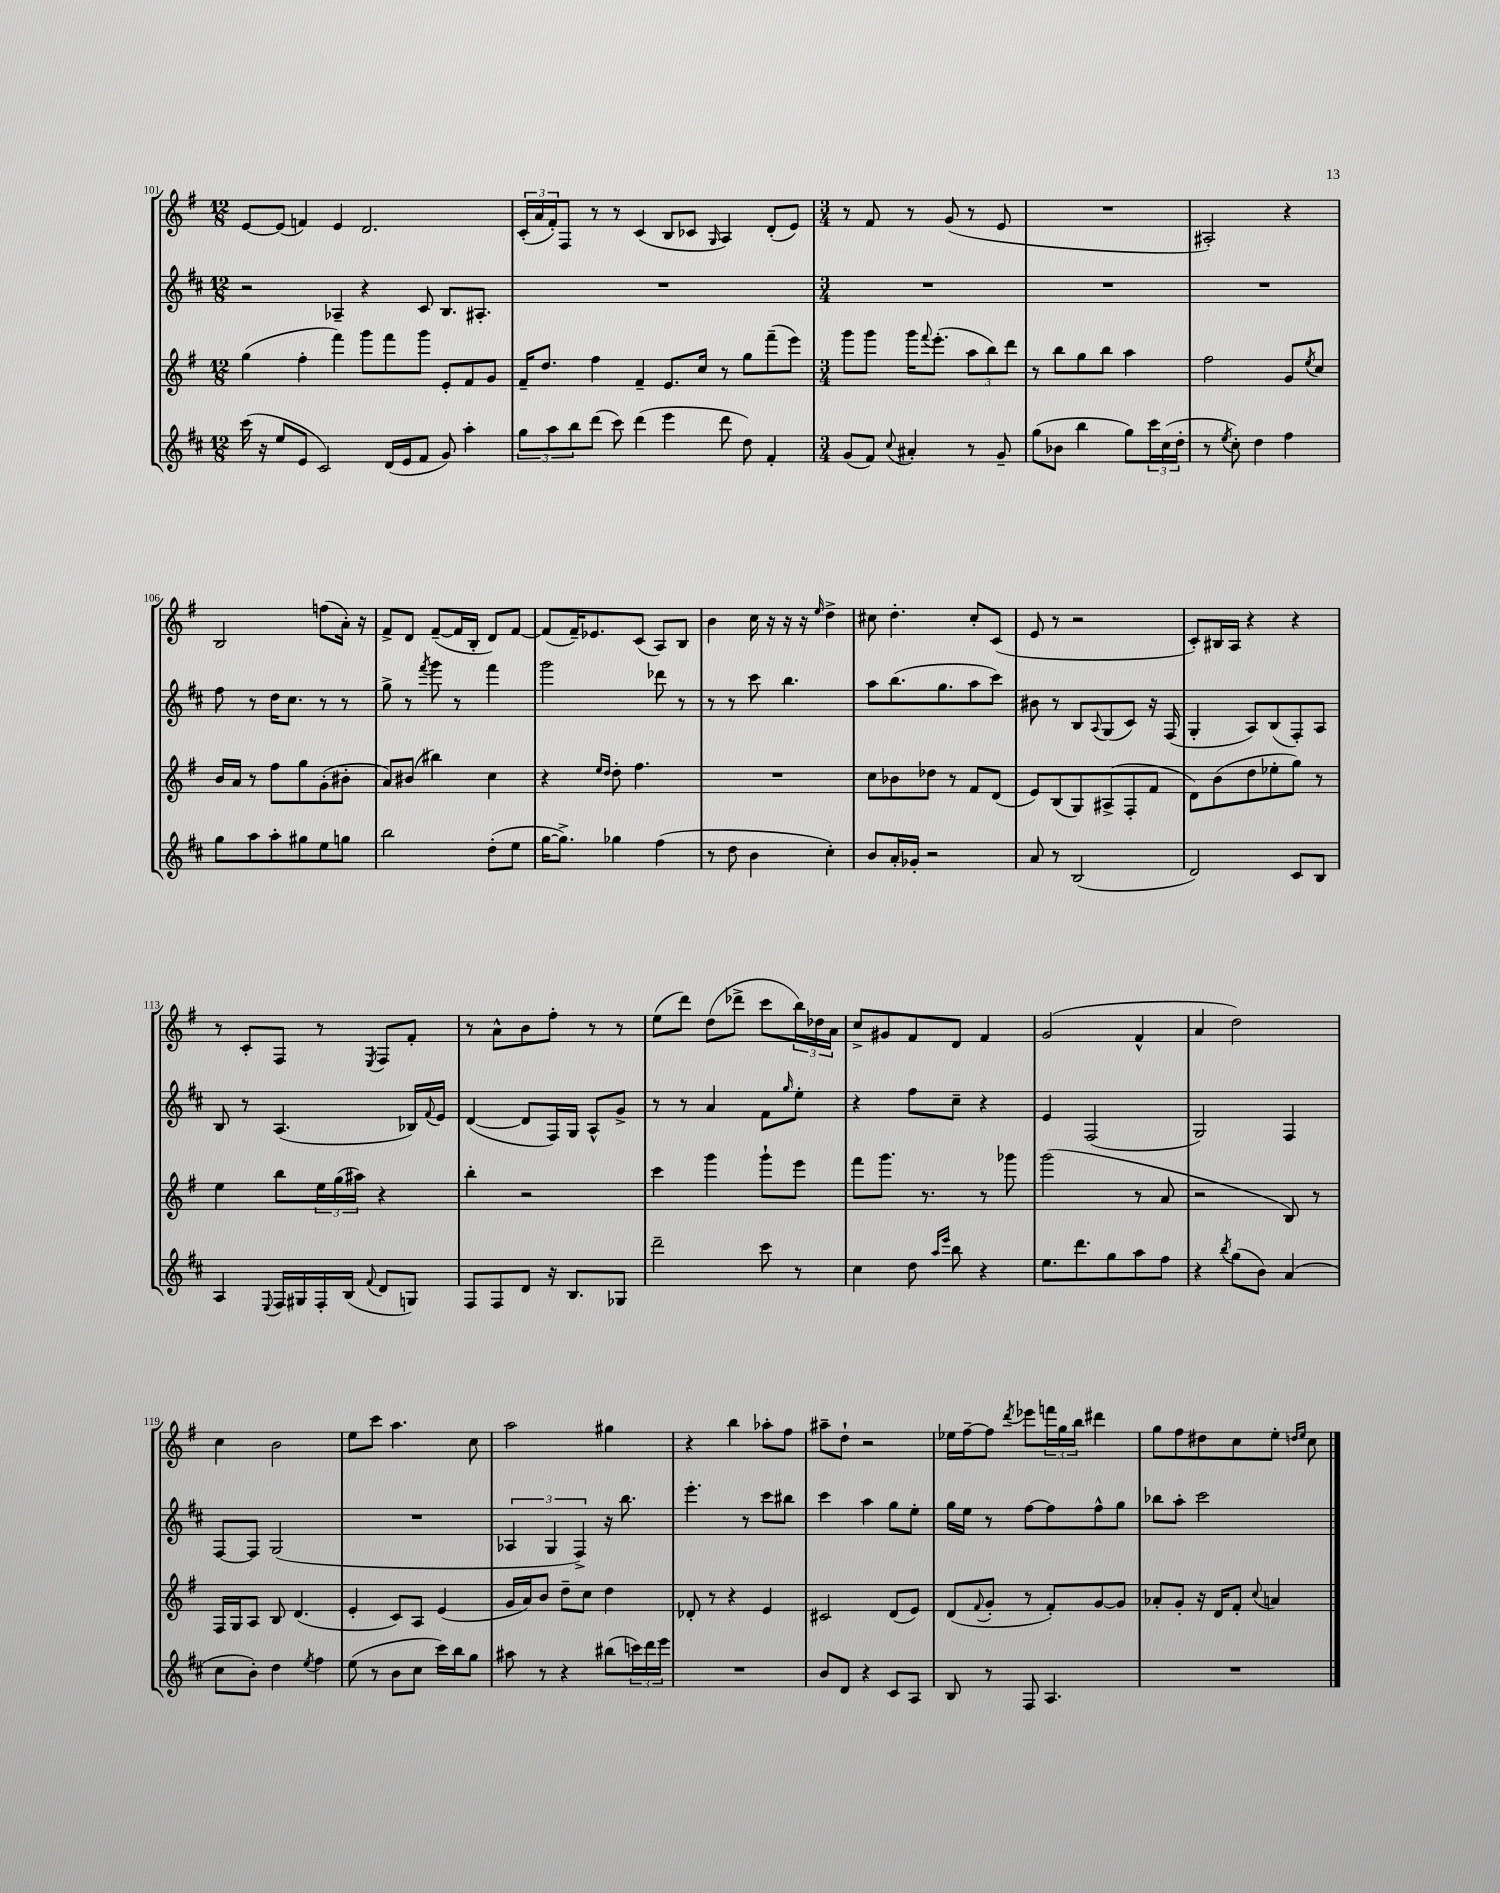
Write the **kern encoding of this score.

**kern	**kern	**kern	**kern
*part4	*part3	*part2	*part1
*staff4	*staff3	*staff2	*staff1
*clefG2	*clefG2	*clefG2	*clefG2
*k[f#c#]	*k[f#]	*k[f#c#]	*k[f#]
*M12/8	*M12/8	*M12/8	*M12/8
=101	=101	=101	=101
(16ccc#\	(4gg\	2r	[8e/L
16r	.	.	.
8ee/L	.	.	(8e/J]
8e/J	4ff#'\	.	4fn/)
2c#/)	.	.	.
.	4fff#\)	4A-X~/	4e/
.	8ggg\L	4r	2.d/
(16d/LL	8fff#\	.	.
16e/J	.	.	.
8f#/J	8ggg\J	8c#/	.
8g/)	8e'/L	8.B/L	.
4aa'\	8f#/	.	.
.	.	8.A#X'/J	.
.	8g/J	.	.
=102	=102	=102	=102
12gg\L	16f#~/KL	1.r	(24c'/LL
.	.	.	24a/
.	8.dd/J	.	.
12aa\	.	.	24f#'/J)
.	.	.	8F#/J
12bb\	.	.	.
(8ddd\J	4ff#\	.	8r
8ccc#\)	.	.	8r
(4ddd\	4f#~/	.	(4c/
4eee\	8.e/L	.	8B/L
.	.	.	8c-X/J
.	16cc/Jk	.	.
.	.	.	16qqG/
8ddd\	8r	.	4A/)
8dd\)	8gg\L	.	.
4f#'/	(8fff#~\	.	(8d'/L
.	8eee\J)	.	8e/J)
=103	=103	=103	=103
*M3/4	*M3/4	*M3/4	*M3/4
(8g/L	8ggg\L	2.r	8r
8f#/J)	8ggg\J	.	8f#/
8qqcc#/	.	.	.
4a#X'/	16ggg\KL	.	8r
.	8qqfff#/	.	.
.	(8.eee'\J	.	.
.	.	.	(8g/
8r	12aa\L	.	8r
.	12bb\)	.	.
8g~/	.	.	8e/
.	12ddd\J	.	.
=104	=104	=104	=104
(8gg\L	8r	2.r	2.r
8b-X\J	8bb\L	.	.
4bb\	8gg\	.	.
.	8bb\J	.	.
8gg\L)	4aa\	.	.
24ccc#\L	.	.	.
(24cc#\	.	.	.
24dd'\JJ	.	.	.
=105	=105	=105	=105
8r	2ff#\	2.r	2A#X'/)
8qee/	.	.	.
8cc#'\)	.	.	.
4dd\	.	.	.
4ff#\	8g/L	.	4r
.	8qee/	.	.
.	8cc/J	.	.
!!LO:LB:g=z
=106	=106	=106	=106
8gg\L	16b/LL	8ff#\	2B/
.	16a/JJ	.	.
8aa\	8r	8r	.
8aa'\	8ff#\L	16dd\KL	.
.	.	8.cc#\J	.
8gg#X\	8gg\	.	.
8ee\	(8g'\	8r	(8ffn\L
8ggn\J	8b#X'\J	8r	16a'\Jk)
.	.	.	16r
=107	=107	=107	=107
2bb\	8a/L)	8gg^\	8f#^/L
.	(8b#X/J	8r	8d/J
.	.	8qfff#/	.
.	4bb#X\)	8ggg\	([8f#~/L
.	.	8r	16f#/L]
.	.	.	16B'/JJ
(8dd'\L	4cc\	4fff#\	8d/L)
8ee\J	.	.	[8f#/J
=108	=108	=108	=108
[16gg\KL	4r	2ggg\	(8f#/L]
8.gg^\J])	.	.	.
.	.	.	16f#~/K)
.	.	.	8.e-X/
.	16qqee/LL	.	.
.	16qqdd/JJ	.	.
4gg-X\	8dd'\	.	.
.	4.ff#\	.	(8c/J
(4ff#\	.	8ddd-X\	8A/L)
.	.	8r	8B/J
=109	=109	=109	=109
8r	2.r	8r	4b\
8dd\	.	8r	.
4b\	.	8ccc#\	16cc\
.	.	.	16r
.	.	4.bb\	16r
.	.	.	16r
.	.	.	16qqee/
4cc#'\)	.	.	4dd^\
=110	=110	=110	=110
8b/L	8cc\L	8aa\L	8cc#X\
16a'/L	8b-X\	(8.bb\	4.dd'\
16g-X'/JJ	.	.	.
2r	8dd-X\J	.	.
.	.	8.gg\	.
.	8r	.	.
.	8f#/L	8aa\	8cc#'/L
.	(8d/J	8ccc#\J)	(8c/J
=111	=111	=111	=111
8a/	8e/L)	8b#X\	8e/
8r	(8B/	8r	8r
(2B/	8G/)	8B/L	2r
.	.	8qqA/	.
.	(8A#X^/	(8G/	.
.	8F#'/	8c#/J)	.
.	8f#/J	16r	.
.	.	(16F#/	.
=112	=112	=112	=112
2d/)	8d\L)	4G'/	8c'/L)
.	(8b\	.	16B#X/L
.	.	.	16A/JJ
.	8dd\	8A/L)	4r
.	8ee-X'\	(8B/	.
8c#/L	8gg\J)	8F#'/)	4r
8B/J	8r	8A/J	.
!!LO:LB:g=z
=113	=113	=113	=113
4A/	4ee\	8B/	8r
.	.	8r	8c'/L
8qqE/	.	.	.
16F#/LL	8bb\L	(4.A/	8F#/J
16G#X/	.	.	.
16F#'/	24ee\L	.	8r
.	(24gg\	.	.
(16B/JJ	.	.	.
.	24aa#X\JJ)	.	.
8qqf#/	.	.	8qE/
8d/L	4r	.	8F#/L
8Gn/J)	.	16B-X/LL)	8f#'/J
.	.	8qqf#/	.
.	.	16e/JJ	.
=114	=114	=114	=114
8F#/L	4bb'\	([4d/	8r
8F#/	.	.	8a^^\L
8d/J	2r	8d/L]	8b\
16r	.	16F#/L)	8ff#'\J
8.B/L	.	16G/JJ	.
.	.	8A^^/L	8r
8G-X/J	.	8g^/J	8r
=115	=115	=115	=115
2ddd~\	4ccc\	8r	(8ee\L
.	.	8r	8ddd\J)
.	4ggg\	4a/	(8dd\L
.	.	.	8ddd-X^\J
8ccc#\	8ggg`\L	8f#\L	8ccc\L
.	.	16qqgg/	.
8r	8eee\J	8ee'\J	24bb\L)
.	.	.	24dd-X\
.	.	.	24a\JJ
=116	=116	=116	=116
4cc#\	8fff#\L	4r	8cc^/L
.	8.ggg\J	.	8g#X/
8dd\	.	8ff#\L	8f#/
.	8.r	.	.
16qqaa/LL	.	.	.
16qqeee/JJ	.	.	.
8bb\	.	8cc#~\J	8d/J
4r	8r	4r	4f#/
.	8ggg-X\	.	.
=117	=117	=117	=117
8.ee\L	(2ggg\	4e/	(2g/
8.ddd\	.	.	.
.	.	(2F#/	.
8gg\	.	.	.
8aa\	8r	.	4f#^^/
8ff#\J	8a/	.	.
=118	=118	=118	=118
4r	2r	2G/)	4a/
8qbb/	.	.	.
(8gg\L	.	.	2dd\)
8b\J)	.	.	.
(4a/	8B/)	4F#/	.
.	8r	.	.
!!LO:LB:g=z
=119	=119	=119	=119
8cc#\L	16F#/LL	[8F#/L	4cc\
.	16G/J	.	.
8b'\J)	8A/J	8F#/J]	.
4dd\	8B/	(2G/	2b\
.	(4.d/	.	.
8qee/	.	.	.
4ff#\	.	.	.
=120	=120	=120	=120
(8ee\	4e'/	2.r	8ee\L
8r	.	.	8ccc\J
8b\L	8c/L)	.	4.aa\
8cc#\J	8A/J	.	.
16ccc#\LL)	(4e/	.	.
16bb\J	.	.	.
8gg\J	.	.	8cc\
=121	=121	=121	=121
8aa#X\	16g/LL	6A-X/	2aa\
.	16a/J)	.	.
8r	8b/J	.	.
.	.	6G/	.
4r	8dd~\L	.	.
.	.	6F#^/)	.
.	8cc\J	.	.
(8bb#X\L	4dd\	16r	4gg#X\
.	.	8.bb\	.
24cccn\L)	.	.	.
24ddd\	.	.	.
24eee\JJ	.	.	.
=122	=122	=122	=122
2.r	8d-X'/	4.eee'\	4r
.	8r	.	.
.	4r	.	4bb\
.	.	8r	.
.	4e/	8ccc#\L	8aa-X'\L
.	.	8bb#X\J	8ff#\J
=123	=123	=123	=123
8b/L	2c#X/	4ccc#\	8aa#X~\L
8d/J	.	.	8dd`\J
4r	.	4aa\	2r
8c#/L	(8d/L	8gg\L	.
8A/J	8e/J)	8ee'\J	.
=124	=124	=124	=124
8B/	(8d/L	16gg\LL	16ee-X\LL
.	.	16ee\JJ	[16ff#~\J
.	8qqf#/	.	.
8r	8g'/J	8r	8ff#\J]
.	.	.	8qddd/
8F#/	8r	[8ff#\L	8eee-X\L
4.A/	8f#'/L)	8ff#\]	24fffn\L
.	.	.	24gg\
.	.	.	24bb\JJ
.	[8g/	8ff#^^\	4ddd#X\
.	8g/J]	8gg\J	.
=125	=125	=125	=125
2.r	8a-X'/L	8bb-X\L	8gg\L
.	8g'/J	8aa'\J	8ff#\
.	16r	2ccc#\	8dd#X\
.	16d/KL	.	.
.	8f#'/J	.	8cc\
.	8qqcc/	.	.
.	4an/	.	8ee'\J
.	.	.	16qqddn/LL
.	.	.	16qqee/JJ
.	.	.	8cc\
==	==	==	==
*-	*-	*-	*-
